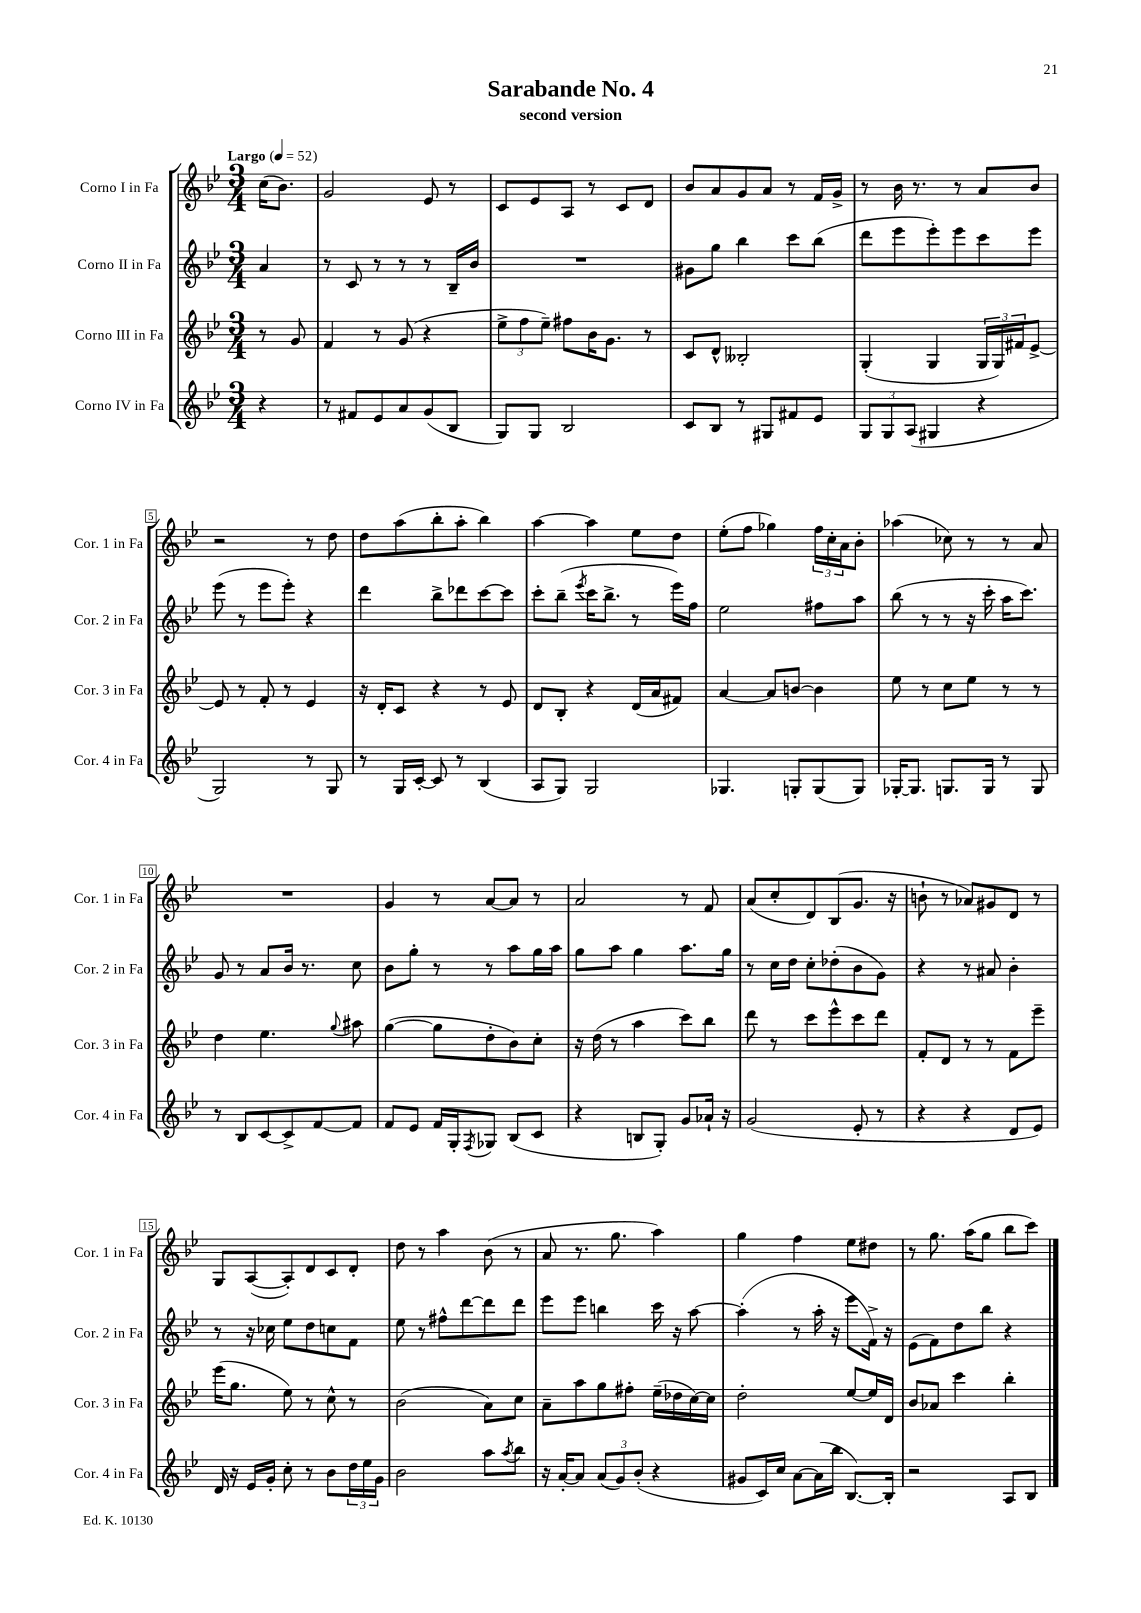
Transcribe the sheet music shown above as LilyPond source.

\header { title = "Sarabande No. 4" subtitle = "second version" }
<<
\new StaffGroup <<
\new Staff = "s0" \with { instrumentName = "Corno I in Fa" shortInstrumentName = "Cor. 1 in Fa" } {
    \clef treble \key bes \major \numericTimeSignature \time 3/4 \partial 4 \tempo "Largo" 4 = 52
    c''16( bes'8.) |
    g'2 ees'8 r8 |
    c'8 ees'8 a8 r8 c'8 d'8 |
    bes'8 a'8 g'8 a'8 r8 f'16 g'16-> |
    r8 bes'16 r8. r8 a'8 bes'8 |
    r2 r8 d''8 |
    d''8 a''8( bes''8-. a''8-. bes''4) |
    a''4~ a''4 ees''8 d''8 |
    ees''8-.( f''8 ges''4) \tuplet 3/2 { f''16 c''16-. a'16 } bes'8-. |
    aes''4( ces''8) r8 r8 a'8 |
    R2. |
    g'4 r8 a'8~ a'8 r8 |
    a'2 r8 f'8 |
    a'8( c''8-. d'8) bes8( g'8. r16 |
    b'8-! r8 aes'8) gis'8 d'8 r8 |
    g8 a8~( a8-.) d'8 c'8 d'8-. |
    d''8 r8 a''4 bes'8( r8 |
    a'8 r8. g''8. a''4) |
    g''4 f''4 ees''8 dis''8 |
    r8 g''8. a''16( g''8 bes''8 c'''8) \bar "|." |
}
\new Staff = "s1" \with { instrumentName = "Corno II in Fa" shortInstrumentName = "Cor. 2 in Fa" } {
    \clef treble \key bes \major \numericTimeSignature \time 3/4 \partial 4
    a'4 |
    r8 c'8 r8 r8 r8 bes16-- bes'16 |
    R2. |
    gis'8 g''8 bes''4 c'''8 bes''8( |
    d'''8 ees'''8 ees'''8-.) ees'''8 c'''8 ees'''8 |
    ees'''8( r8 ees'''8 ees'''8-.) r4 |
    d'''4 bes''8-> des'''8 c'''8~ c'''8 |
    c'''8-. bes''8--( \acciaccatura { ees'''8 } c'''16 bes''8.-> r8 ees'''16) f''16 |
    ees''2 fis''8 a''8 |
    bes''8( r8 r8 r16 c'''16-. a''16 c'''8.) |
    g'8 r8 a'8 bes'16 r8. c''8 |
    bes'8 g''8-. r8 r8 a''8 g''16 a''16 |
    g''8 a''8 g''4 a''8. g''16 |
    r8 c''16 d''16 c''8-. des''8-.( bes'8 g'8) |
    r4 r8 ais'8 bes'4-. |
    r8 r16 ces''16 ees''8 d''8 c''8 f'8 |
    ees''8 r8 fis''8-^ d'''8~ d'''8 d'''8 |
    ees'''8 ees'''8 b''4 c'''16 r16 a''8~ |
    a''4-.( r8 a''16-. r16 ees'''8 f'16->) r16 |
    ees'8( f'8) d''8 bes''8 r4 \bar "|." |
}
\new Staff = "s2" \with { instrumentName = "Corno III in Fa" shortInstrumentName = "Cor. 3 in Fa" } {
    \clef treble \key bes \major \numericTimeSignature \time 3/4 \partial 4
    r8 g'8 |
    f'4 r8 g'8( r4 |
    \tuplet 3/2 { ees''8-> f''8 ees''8--) } fis''8 bes'16 g'8. r8 |
    c'8 d'8-^ beses2-. |
    g4-.( g4 \tuplet 3/2 { g16 g16) fis'16 } ees'8~-> |
    ees'8 r8 f'8-. r8 ees'4 |
    r16 d'16-. c'8 r4 r8 ees'8 |
    d'8 bes8-. r4 d'16( a'16 fis'8) |
    a'4~ a'8 b'8~ b'4 |
    ees''8 r8 c''8 ees''8 r8 r8 |
    d''4 ees''4. \appoggiatura { g''8 } ais''8 |
    g''4~( g''8 d''8-. bes'8) c''8-. |
    r16 d''16( r8 a''4 c'''8) bes''8 |
    d'''8 r8 c'''8 ees'''8-^ c'''8 d'''8 |
    f'8-. d'8 r8 r8 f'8 ees'''8-- |
    ees'''16( g''8. ees''8) r8 c''8-^ r8 |
    bes'2( a'8) c''8 |
    a'8-- a''8 g''8 fis''8-. ees''16--( des''16 c''16~) c''16 |
    d''2-. ees''8~ ees''16 d'16 |
    bes'8 aes'8 c'''4 bes''4-. \bar "|." |
}
\new Staff = "s3" \with { instrumentName = "Corno IV in Fa" shortInstrumentName = "Cor. 4 in Fa" } {
    \clef treble \key bes \major \numericTimeSignature \time 3/4 \partial 4
    r4 |
    r8 fis'8 ees'8 a'8 g'8( bes8 |
    g8) g8 bes2 |
    c'8 bes8 r8 gis8 fis'8 ees'8 |
    \tuplet 3/2 { g8 g8 a8( } gis4 r4 |
    g2) r8 g8 |
    r8 g16 c'16~-. c'8 r8 bes4( |
    a8 g8) g2 |
    ges4. g8-. g8( g8) |
    ges16~-. ges8. g8. g16 r8 g8 |
    r8 bes8 c'8~ c'8-> f'8~ f'8 |
    f'8 ees'8 f'16 g16-. \acciaccatura { f8 } ges8 bes8( c'8 |
    r4 b8 g8-.) g'8 aes'16-! r16 |
    g'2( ees'8-. r8 |
    r4 r4 d'8 ees'8) |
    d'16 r16 ees'16 g'16-. c''8-. r8 bes'8 \tuplet 3/2 { d''16 ees''16 g'16 } |
    bes'2 a''8 \acciaccatura { a''8 } bes''8 |
    r16 a'16~-. a'8 \tuplet 3/2 { a'8( g'8) bes'8-.( } r4 |
    gis'8 c'16) c''16 a'8~ a'16( bes''16 bes8.~) bes16-. |
    r2 a8 bes8 \bar "|." |
}
>>
>>
\layout { \context { \Score \override BarNumber.stencil = #(make-stencil-boxer 0.1 0.3 ly:text-interface::print) } }
